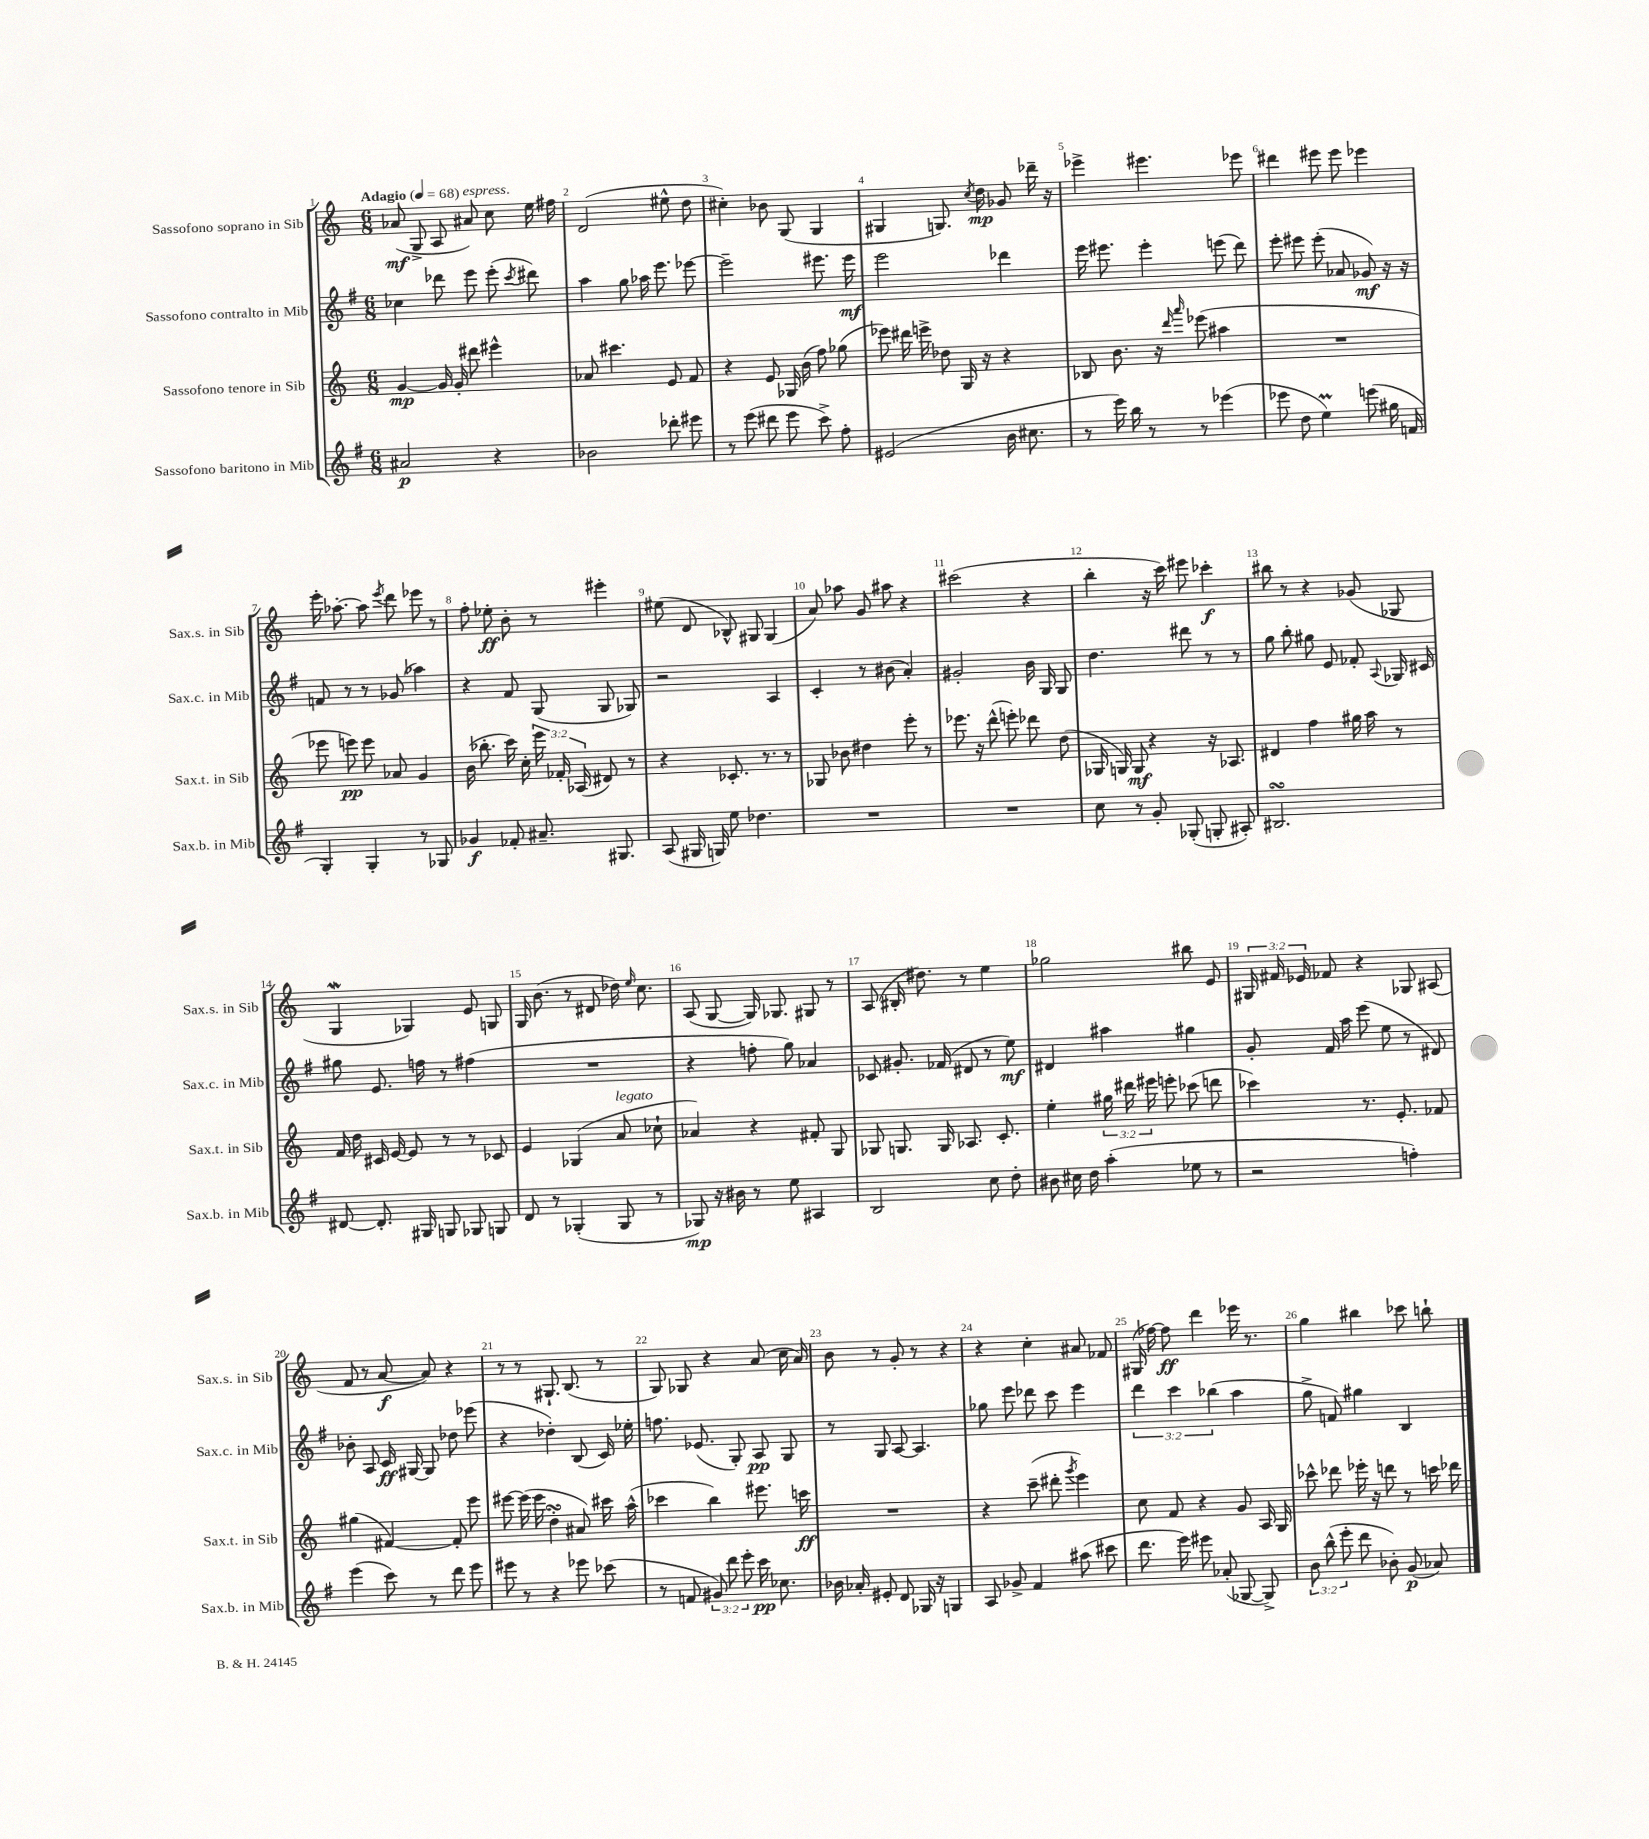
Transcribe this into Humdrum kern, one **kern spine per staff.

**kern	**dynam	**kern	**dynam	**kern	**dynam	**kern	**dynam
*part4	*part4	*part3	*part3	*part2	*part2	*part1	*part1
*staff4	*staff4	*staff3	*staff3	*staff2	*staff2	*staff1	*staff1
*I"Sassofono baritono in Mib	*	*I"Sassofono tenore in Sib	*	*I"Sassofono contralto in Mib	*	*I"Sassofono soprano in Sib	*
*I'Sax.b. in Mib	*	*I'Sax.t. in Sib	*	*I'Sax.c. in Mib	*	*I'Sax.s. in Sib	*
*clefG2	*	*clefG2	*	*clefG2	*	*clefG2	*
*k[f#]	*	*k[]	*	*k[f#]	*	*k[]	*
*M6/8	*	*M6/8	*	*M6/8	*	*M6/8	*
*MM68	*	*MM68	*	*MM68	*	*MM68	*
=1	=1	=1	=1	=1	=1	=1	=1
!	!	!	!	!	!	!LO:TX:a:B:t=Adagio	!
2a#X/	p	[4g/	mp	4cc-X\	.	(8a-X/	mf
.	.	.	.	.	.	8G^/	.
.	.	16g/]	.	8ddd-X\	.	8A/	.
.	.	16g'/	.	.	.	.	.
!	!	!	!	!	!	!LO:TX:a:i:t=espress.	!
.	.	8ddd#X\	.	8eee\	.	8a#X/)	.
4r	.	4eee#X^^\	.	(8eee'\	.	8cc\	.
.	.	.	.	8qccc/	.	.	.
.	.	.	.	8ddd#X\)	.	16ee\	.
.	.	.	.	.	.	16ff#X\	.
=2	=2	=2	=2	=2	=2	=2	=2
2b-X\	.	8a-X/	.	4aa\	.	(2d/	.
.	.	4.ccc#X\	.	.	.	.	.
.	.	.	.	8gg\	.	.	.
.	.	.	.	16aa-X\	.	.	.
.	.	.	.	8.eee\	.	.	.
8ddd-X'\	.	8e/	.	.	.	8ee#X^^\	.
8eee#X\	.	8f/	.	[8eee-X\	.	8dd\	.
=3	=3	=3	=3	=3	=3	=3	=3
8r	.	4r	.	2eee-~\]	.	4cc#X'\)	.
(8eee\	.	.	.	.	.	.	.
8ddd#X\	.	8e/	.	.	.	8b-X\	.
8eee\	.	16G-X/	.	.	.	(8G/	.
.	.	(16b\	.	.	.	.	.
8ccc^\)	.	8ff\)	.	8.eee#X\	.	4G/	.
8ff#'\	.	(8gg-X\	.	.	.	.	.
.	.	.	.	16eee#\	mf	.	.
=4	=4	=4	=4	=4	=4	=4	=4
(2e#X/	.	8eee-X\)	.	2eee\	.	4G#X/	.
.	.	16ddd#X\	.	.	.	.	.
.	.	16eeen^\	.	.	.	.	.
.	.	8dd-X\	.	.	.	8.Gn/)	.
.	.	16G/	.	.	.	.	.
.	.	.	.	.	.	8qcc/	.
.	.	16r	.	.	.	16dd\	mp
16b\	.	4r	.	4ddd-X\	.	8g-X/	.
8.cc#X\	.	.	.	.	.	.	.
.	.	.	.	.	.	16ddd-X~\	.
.	.	.	.	.	.	16r	.
=5	=5	=5	=5	=5	=5	=5	=5
8r	.	8B-X/	.	16eee\	.	4eee-X^\	.
.	.	.	.	8.eee#X\	.	.	.
16eee\)	.	8.b\	.	.	.	.	.
16bb\	.	.	.	.	.	.	.
8r	.	.	.	4eee#'\	.	4.eee#X\	.
.	.	16r	.	.	.	.	.
.	.	16qqddd/	.	.	.	.	.
.	.	16qqaaa/	.	.	.	.	.
8r	.	(8eee-X\	.	.	.	.	.
(4eee-X\	.	4aa#X\	.	(8eeen\	.	.	.
.	.	.	.	8ddd\)	.	8eee-X\	.
=6	=6	=6	=6	=6	=6	=6	=6
8eee-X\	.	2.r	.	8eee'\	.	4ddd#X\	.
8dd\	.	.	.	8eee#X\	.	.	.
4eeM\)	.	.	.	(8eee#'\	.	8eee#X\	.
.	.	.	.	8a-X/	.	8eee#\	.
(8eeen\	.	.	.	8g-X/)	mf	4eee-X\	.
16gg#X\	.	.	.	16r	.	.	.
16fn/	.	.	.	16r	.	.	.
!!LO:LB:g=z
=7	=7	=7	=7	=7	=7	=7	=7
4G'/)	.	8eee-X\	.	8fn/	.	16eee'\	.
.	.	.	.	.	.	[8.aa-X'\	.
.	.	8eeen\)	pp	8r	.	.	.
4G'/	.	8eee\	.	8r	.	8aa-\]	.
.	.	.	.	.	.	8qeee/	.
.	.	8a-X/	.	(8g-X/	.	8ddd\	.
8r	.	4g/	.	4aa-X\)	.	8eee-X\	.
8G-X/	.	.	.	.	.	8r	.
=8	=8	=8	=8	=8	=8	=8	=8
4g-X/	f	(16b\	.	4r	.	8ff'\	.
.	.	8.bb-X'\	.	.	.	.	.
.	.	.	.	.	.	8ee-X'\	ff
8f-X'/	.	16ccc\)	.	8f#/	.	8b'\	.
.	.	16cc'\	.	.	.	.	.
8.a#X~/	.	24eee\	.	(8G/	.	8r	.
.	.	24f-X'/	.	.	.	.	.
.	.	(24A-X/	.	.	.	.	.
.	.	8d#X/)	.	8G/	.	4eee#X'\	.
8.G#X/	.	.	.	.	.	.	.
.	.	8r	.	8G-X/)	.	.	.
=9	=9	=9	=9	=9	=9	=9	=9
(8A/	.	4r	.	2r	.	(8ee#X\	.
16G#X/	.	.	.	.	.	8d/	.
16Gn/)	.	.	.	.	.	.	.
8ee\	.	8.c-X'/	.	.	.	8B-X^^/)	.
4.dd-X\	.	.	.	.	.	8G#X/	.
.	.	8.r	.	.	.	.	.
.	.	.	.	4A/	.	(4G#/	.
.	.	8r	.	.	.	.	.
=10	=10	=10	=10	=10	=10	=10	=10
2.r	.	8G-X/	.	4c'/	.	8a/)	.
.	.	8b-X\	.	.	.	8aa-X\	.
.	.	4dd#X\	.	8r	.	8g/	.
.	.	.	.	(8b#X\	.	8aa#X\	.
.	.	8eee'\	.	4a'/)	.	4r	.
.	.	8r	.	.	.	.	.
=11	=11	=11	=11	=11	=11	=11	=11
2.r	.	8.eee-X\	.	2g#X'/	.	(2ccc#X\	.
.	.	16r	.	.	.	.	.
.	.	(8ddd^^\	.	.	.	.	.
.	.	8eeen'\)	.	.	.	.	.
.	.	8ddd-X\	.	16b\	.	4r	.
.	.	.	.	16G/	.	.	.
.	.	(8dd\	.	8G/	.	.	.
=12	=12	=12	=12	=12	=12	=12	=12
8cc\	.	16G-X/	.	4.dd\	.	4bb'\	.
.	.	16Gn/)	.	.	.	.	.
8r	.	8G/	mf	.	.	.	.
8g'/	.	4r	.	.	.	16r	.
.	.	.	.	.	.	16ccc\)	.
(8G-X'/	.	.	.	8ddd#X\	.	8eee#X\	.
8Gn'/	.	16r	.	8r	.	4ccc-X'\	f
.	.	8.A-X/	.	.	.	.	.
8A#X'/)	.	.	.	8r	.	.	.
=13	=13	=13	=13	=13	=13	=13	=13
2.B#XsSsS/	.	4d#X/	.	8gg\	.	8bb#X\	.
.	.	.	.	8bb'\	.	8r	.
.	.	4ff\	.	8gg#X\	.	4r	.
.	.	.	.	8e/	.	.	.
.	.	16gg#X\	.	8f-X'/	.	(8g-X/	.
.	.	16aa\	.	.	.	.	.
.	.	.	.	8qqA/	.	.	.
.	.	8r	.	16G-X/	.	8G-X/	.
.	.	.	.	16c#X/	.	.	.
!!LO:LB:g=z
=14	=14	=14	=14	=14	=14	=14	=14
[8d#X/	.	16f/	.	8gg#X\	.	4GW/	.
.	.	16dd\	.	.	.	.	.
8.d#'/]	.	16c#X/	.	8.e/	.	.	.
.	.	[16e/	.	.	.	.	.
.	.	8e/]	.	.	.	4G-X/)	.
16G#X/	.	.	.	16ffn\	.	.	.
8Gn/	.	8r	.	8r	.	.	.
8G-X/	.	8r	.	(4ff#X\	.	8e/	.
8Gn/	.	8c-X/	.	.	.	8Gn/	.
=15	=15	=15	=15	=15	=15	=15	=15
8d/	.	4e/	.	2.r	.	16G/	.
.	.	.	.	.	.	(8.b\	.
8r	.	.	.	.	.	.	.
(4G-X'/	.	(4G-X/	.	.	.	8r	.
.	.	.	.	.	.	8d#X/	.
!	!	!LO:TX:a:i:t=legato	!	!	!	!	!
8G-/	.	8a/	.	.	.	16dd-X\)	.
.	.	.	.	.	.	16qqee/	.
.	.	.	.	.	.	8.cc\	.
8r	.	8cc-X`\	.	.	.	.	.
=16	=16	=16	=16	=16	=16	=16	=16
8G-X/)	mp	4a-X/)	.	4r	.	(8A/	.
16r	.	.	.	.	.	[8G/	.
16b#X\	.	.	.	.	.	.	.
8r	.	4r	.	8ffn'\	.	16G/])	.
.	.	.	.	.	.	8.G-X/	.
8ee\	.	.	.	8gg\)	.	.	.
4A#X/	.	8f#X'/	.	4a-X/	.	8G#X/	.
.	.	8G/	.	.	.	8r	.
=17	=17	=17	=17	=17	=17	=17	=17
2B/	.	8G-X/	.	8c-X/	.	(8A/	.
.	.	8.Gn/	.	8.g#X'/	.	16B#X'/	.
.	.	.	.	.	.	8.dd#X\)	.
.	.	16G/	.	(16f-X/	.	.	.
.	.	8.A-X/	.	8d#X/	.	8r	.
8cc\	.	.	.	8r	.	4ee\	.
.	.	8.c'/	.	.	.	.	.
8dd'\	.	.	.	8ee\)	mf	.	.
=18	=18	=18	=18	=18	=18	=18	=18
8b#X\	.	4ee'\	.	4d#X/	.	2gg-X\	.
16cc#X\	.	.	.	.	.	.	.
16dd\	.	.	.	.	.	.	.
(4aa'\	.	24gg#X\	.	4aa#X\	.	.	.
.	.	24ddd#X\	.	.	.	.	.
.	.	24eee#X\	.	.	.	.	.
.	.	8eeen'\	.	.	.	.	.
8ee-X\	.	(8ccc-X\	.	4gg#X\	.	8bb#X\	.
8r	.	8dddn\	.	.	.	8e/	.
=19	=19	=19	=19	=19	=19	=19	=19
2r	.	4ccc-X\)	.	8g'/	.	24G#X/	.
.	.	.	.	.	.	24f#X/	.
.	.	.	.	.	.	24e-X/	.
.	.	.	.	16f#/	.	8f-X/	.
.	.	.	.	16aa\	.	.	.
.	.	8.r	.	(8eee\	.	4r	.
.	.	.	.	8ee\	.	.	.
.	.	8.e'/	.	.	.	.	.
4ffn'\)	.	.	.	8r	.	8G-X/	.
.	.	8f-X/	.	8d#X/)	.	(8A#X/	.
!!LO:LB:g=z
=20	=20	=20	=20	=20	=20	=20	=20
(4eee\	.	(4gg#X\	.	8b-X'\	.	8f/	.
.	.	.	.	8A/	.	8r	.
8ccc\)	.	[4f#X/)	.	16c/	ff	[8a/	f
.	.	.	.	[16G#X/	.	.	.
8r	.	.	.	8G#/]	.	8a/])	.
8ddd\	.	8f#'/]	.	8dd-X\	.	4r	.
8eee\	.	8eee\	.	(8eee-X\	.	.	.
=21	=21	=21	=21	=21	=21	=21	=21
8eee#X\	.	[8eee#X\	.	4r	.	8r	.
8r	.	(16eee#\]	.	.	.	8r	.
.	.	16eee#\	.	.	.	.	.
4r	.	4ddsSSS'\	.	4dd-X'\)	.	8.G#X`/	.
.	.	.	.	.	.	(8.B/	.
8eee-X\	.	8a#X/)	.	(8B/	.	.	.
(8ccc-X\	.	16ccc#X\	.	16c/)	.	8r	.
.	.	(16aa^^\	.	16ee-X'\	.	.	.
=22	=22	=22	=22	=22	=22	=22	=22
8r	.	4ccc-X\	.	8.ffn\	.	8G/)	.
8fn/	.	.	.	.	.	8G-X/	.
.	.	.	.	(8.e-X/	.	.	.
12g#X/)	.	4bb\)	.	.	.	4r	.
12ddd\	.	.	.	.	.	.	.
.	.	.	.	8G'/)	.	.	.
12eee'\	.	.	.	.	.	.	.
16ccc\	pp	8.eee#X\	.	8A/	pp	(8a/	.
8.cc-X\	.	.	.	.	.	.	.
.	.	.	.	8G/	.	16cc\	.
.	.	16cccn\	ff	.	.	16a/)	.
=23	=23	=23	=23	=23	=23	=23	=23
16b-X\	.	2.r	.	8r	.	8b\	.
16a-X'/	.	.	.	.	.	.	.
8e#X'/	.	.	.	8G/	.	8r	.
8d/	.	.	.	[8A/	.	8g'/	.
16G-X/	.	.	.	4.A/]	.	8r	.
16r	.	.	.	.	.	.	.
4Gn/	.	.	.	.	.	4r	.
=24	=24	=24	=24	=24	=24	=24	=24
8A/	.	4r	.	8gg-X\	.	4r	.
8g-X^/	.	.	.	8eee\	.	.	.
4f#/	.	(8ccc~\	.	8ddd-X\	.	4cc'\	.
.	.	8ddd#X'\	.	8ccc\	.	.	.
.	.	8qggg/	.	.	.	.	.
(8aa#X\	.	4eee\)	.	4eee\	.	8a#X/	.
8ccc#X\	.	.	.	.	.	8f-X/	.
=25	=25	=25	=25	=25	=25	=25	=25
8.ddd\	.	8cc\	.	6ddd\	.	(16G#X/	.
.	.	.	.	.	.	[16ff-X\)	.
.	.	8f/	.	.	.	8ff-\]	ff
.	.	.	.	6ccc\	.	.	.
16eee\)	.	.	.	.	.	.	.
8eee#X\	.	4r	.	.	.	4ddd\	.
.	.	.	.	(6bb-X\	.	.	.
(8a-X'/	.	.	.	.	.	.	.
[8G-X/	.	8g/	.	4aa\	.	16eee-X\	.
.	.	.	.	.	.	8.r	.
8G-^/])	.	16A/	.	.	.	.	.
.	.	16G/	.	.	.	.	.
=26	=26	=26	=26	=26	=26	=26	=26
12b\	.	8ccc-X^^\	.	8gg^\	.	4gg\	.
(12bb^^\	.	.	.	.	.	.	.
.	.	8ddd-X\	.	8fn/)	.	.	.
12eee'\	.	.	.	.	.	.	.
8ddd\	.	16eee-X'\	.	4gg#X\	.	4bb#X\	.
.	.	16r	.	.	.	.	.
8b-X'\)	.	8dddn\	.	.	.	.	.
(8g/	p	8r	.	4B/	.	8ccc-X\	.
8a-X/)	.	16cccn\	.	.	.	8bbn`\	.
.	.	16ddd-X\	.	.	.	.	.
==	==	==	==	==	==	==	==
*-	*-	*-	*-	*-	*-	*-	*-
